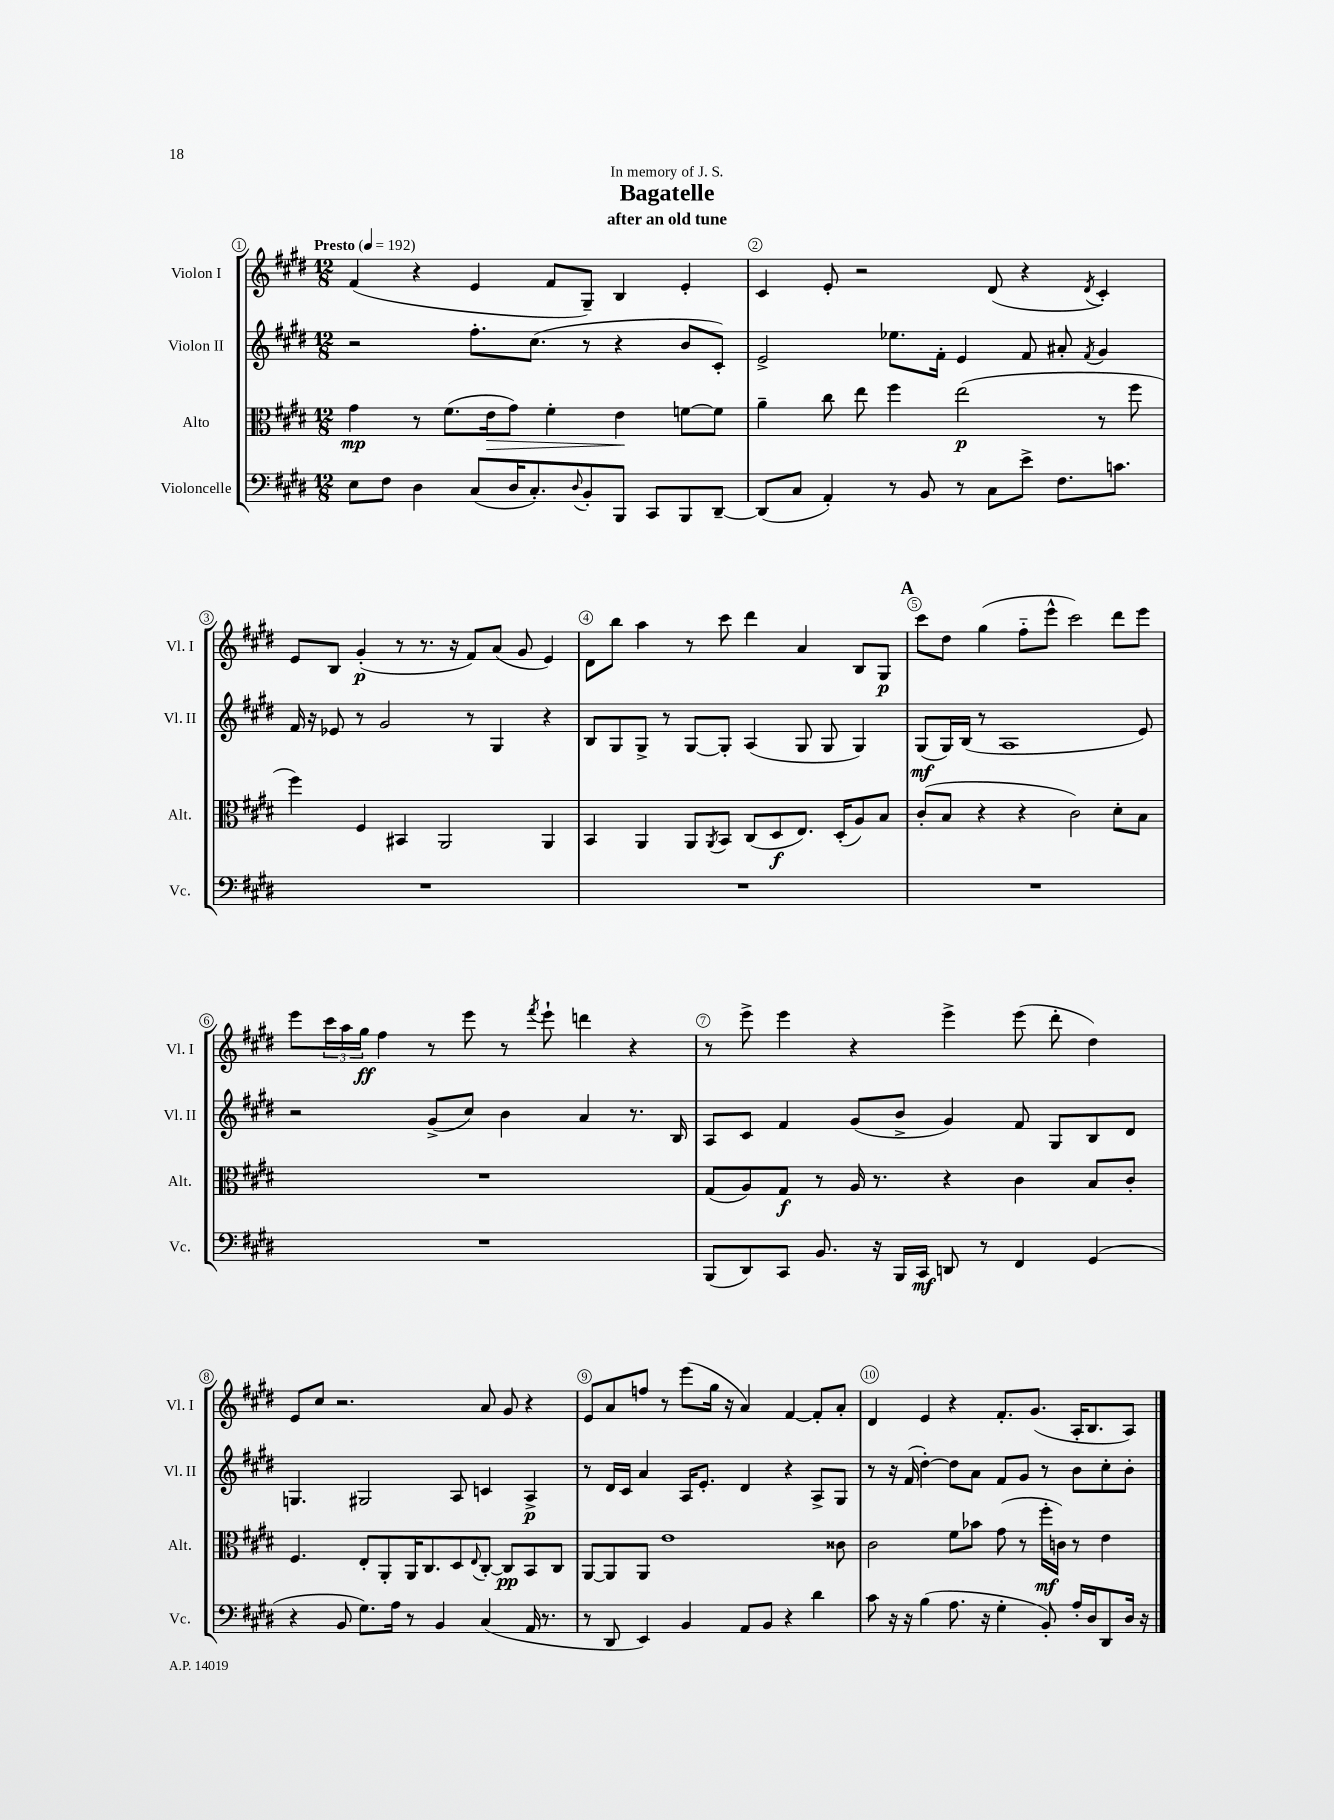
\header { title = "Bagatelle" subtitle = "after an old tune" dedication = "In memory of J. S." }
<<
\new StaffGroup <<
\new Staff = "s0" \with { instrumentName = "Violon I" shortInstrumentName = "Vl. I" } {
    \clef treble \key e \major \numericTimeSignature \time 12/8 \tempo "Presto" 4 = 192
    fis'4( r4 e'4 fis'8 gis8--) b4 e'4-. |
    cis'4 e'8-. r2 dis'8( r4 \acciaccatura { dis'8 } cis'4-.) |
    e'8 b8 gis'4-.\p( r8 r8. r16 fis'8) a'8( gis'8 e'4) |
    dis'8 b''8 a''4 r8 cis'''8 dis'''4 a'4 b8 gis8\p |
    \mark \markup { \bold "A" } cis'''8 dis''8 gis''4( fis''8-_ e'''8-^ cis'''2) dis'''8 e'''8 |
    e'''8 \tuplet 3/2 { cis'''16 a''16 gis''16\ff } fis''4 r8 e'''8 r8 \acciaccatura { fis'''8 } e'''8-! d'''4 r4 |
    r8 e'''8-> e'''4 r4 e'''4-> e'''8( dis'''8-. dis''4) |
    e'8 cis''8 r2. a'8 gis'8 r4 |
    e'8 a'8 f''8 r8 e'''8( gis''16 r16 a'4) fis'4~ fis'8-. a'8-. |
    dis'4 e'4 r4 fis'8.-. gis'8.( a16-. b8. a8) \bar "|." |
}
\new Staff = "s1" \with { instrumentName = "Violon II" shortInstrumentName = "Vl. II" } {
    \clef treble \key e \major \numericTimeSignature \time 12/8
    r2 fis''8.-. cis''8.( r8 r4 b'8 cis'8-.) |
    e'2-> ees''8. fis'16-. e'4 fis'8 ais'8-. \acciaccatura { fis'8 } gis'4 |
    fis'16 r16 ees'8 r8 gis'2 r8 gis4 r4 |
    b8 gis8 gis8-> r8 gis8~ gis8-. a4( gis8 gis8 gis4) |
    \mark \markup { \bold "A" } gis8\mf( gis16) b16( r8 a1 e'8) |
    r2 gis'8->( cis''8) b'4 a'4 r8. b16 |
    a8 cis'8 fis'4 gis'8( b'8-> gis'4) fis'8 gis8 b8 dis'8 |
    g4. gis2 a8 c'4 a4->\p |
    r8 dis'16 cis'16 a'4 a16 e'8.-. dis'4 r4 a8-> gis8 |
    r8 r16 fis'16( dis''4~-.) dis''8 a'8 fis'8 gis'8 r8 b'8 cis''8-. b'8-. \bar "|." |
}
\new Staff = "s2" \with { instrumentName = "Alto" shortInstrumentName = "Alt." } {
    \clef alto \key e \major \numericTimeSignature \time 12/8
    gis'4\mp r8 fis'8.( e'16\> gis'8) fis'4-. e'4\! f'8~ f'8 |
    a'4-- cis''8 e''8 fis''4 e''2\p( r8 fis''8 |
    fis''4) fis4 bis,4 a,2 a,4 |
    b,4 a,4 a,8 \acciaccatura { a,8 } b,8 cis8( dis8\f e8.) dis16-.( a8) b8 |
    \mark \markup { \bold "A" } cis'8-.( b8 r4 r4 cis'2) dis'8-. b8 |
    R1. |
    gis8( a8) gis8\f r8 a16 r8. r4 cis'4 b8 cis'8-. |
    fis4. e8-. a,8-. a,16 cis8. dis8 \appoggiatura { e8 } cis8~-. cis8\pp b,8 cis8 |
    a,8~ a,8 a,8 e'1 cisis'8 |
    cis'2 fis'8 bes'8 gis'8( r8 fis''16-.\mf c'16) r8 e'4 \bar "|." |
}
\new Staff = "s3" \with { instrumentName = "Violoncelle" shortInstrumentName = "Vc." } {
    \clef bass \key e \major \numericTimeSignature \time 12/8
    e8 fis8 dis4 cis8( dis16 cis8.-.) \appoggiatura { dis8 } b,8-. b,,8 cis,8 b,,8 dis,8~-- |
    dis,8( cis8 a,4-.) r8 b,8 r8 cis8 e'8-> fis8. c'8. |
    R1. |
    R1. |
    \mark \markup { \bold "A" } R1. |
    R1. |
    b,,8( dis,8) cis,8 b,8. r16 b,,16 cis,16\mf d,8 r8 fis,4 gis,4( |
    r4 b,8 gis8.) a16 r8 b,4 cis4( a,16 r8. |
    r8 dis,8 e,4) b,4 a,8 b,8 r4 dis'4 |
    cis'8 r16 r16 b4( a8. r16 gis4-. b,8-.) a16-. dis16 dis,8 dis16 r16 \bar "|." |
}
>>
>>
\layout { \context { \Score \override BarNumber.break-visibility = ##(#f #t #t) barNumberVisibility = #all-bar-numbers-visible \override BarNumber.stencil = #(make-stencil-circler 0.1 0.3 ly:text-interface::print) } }
